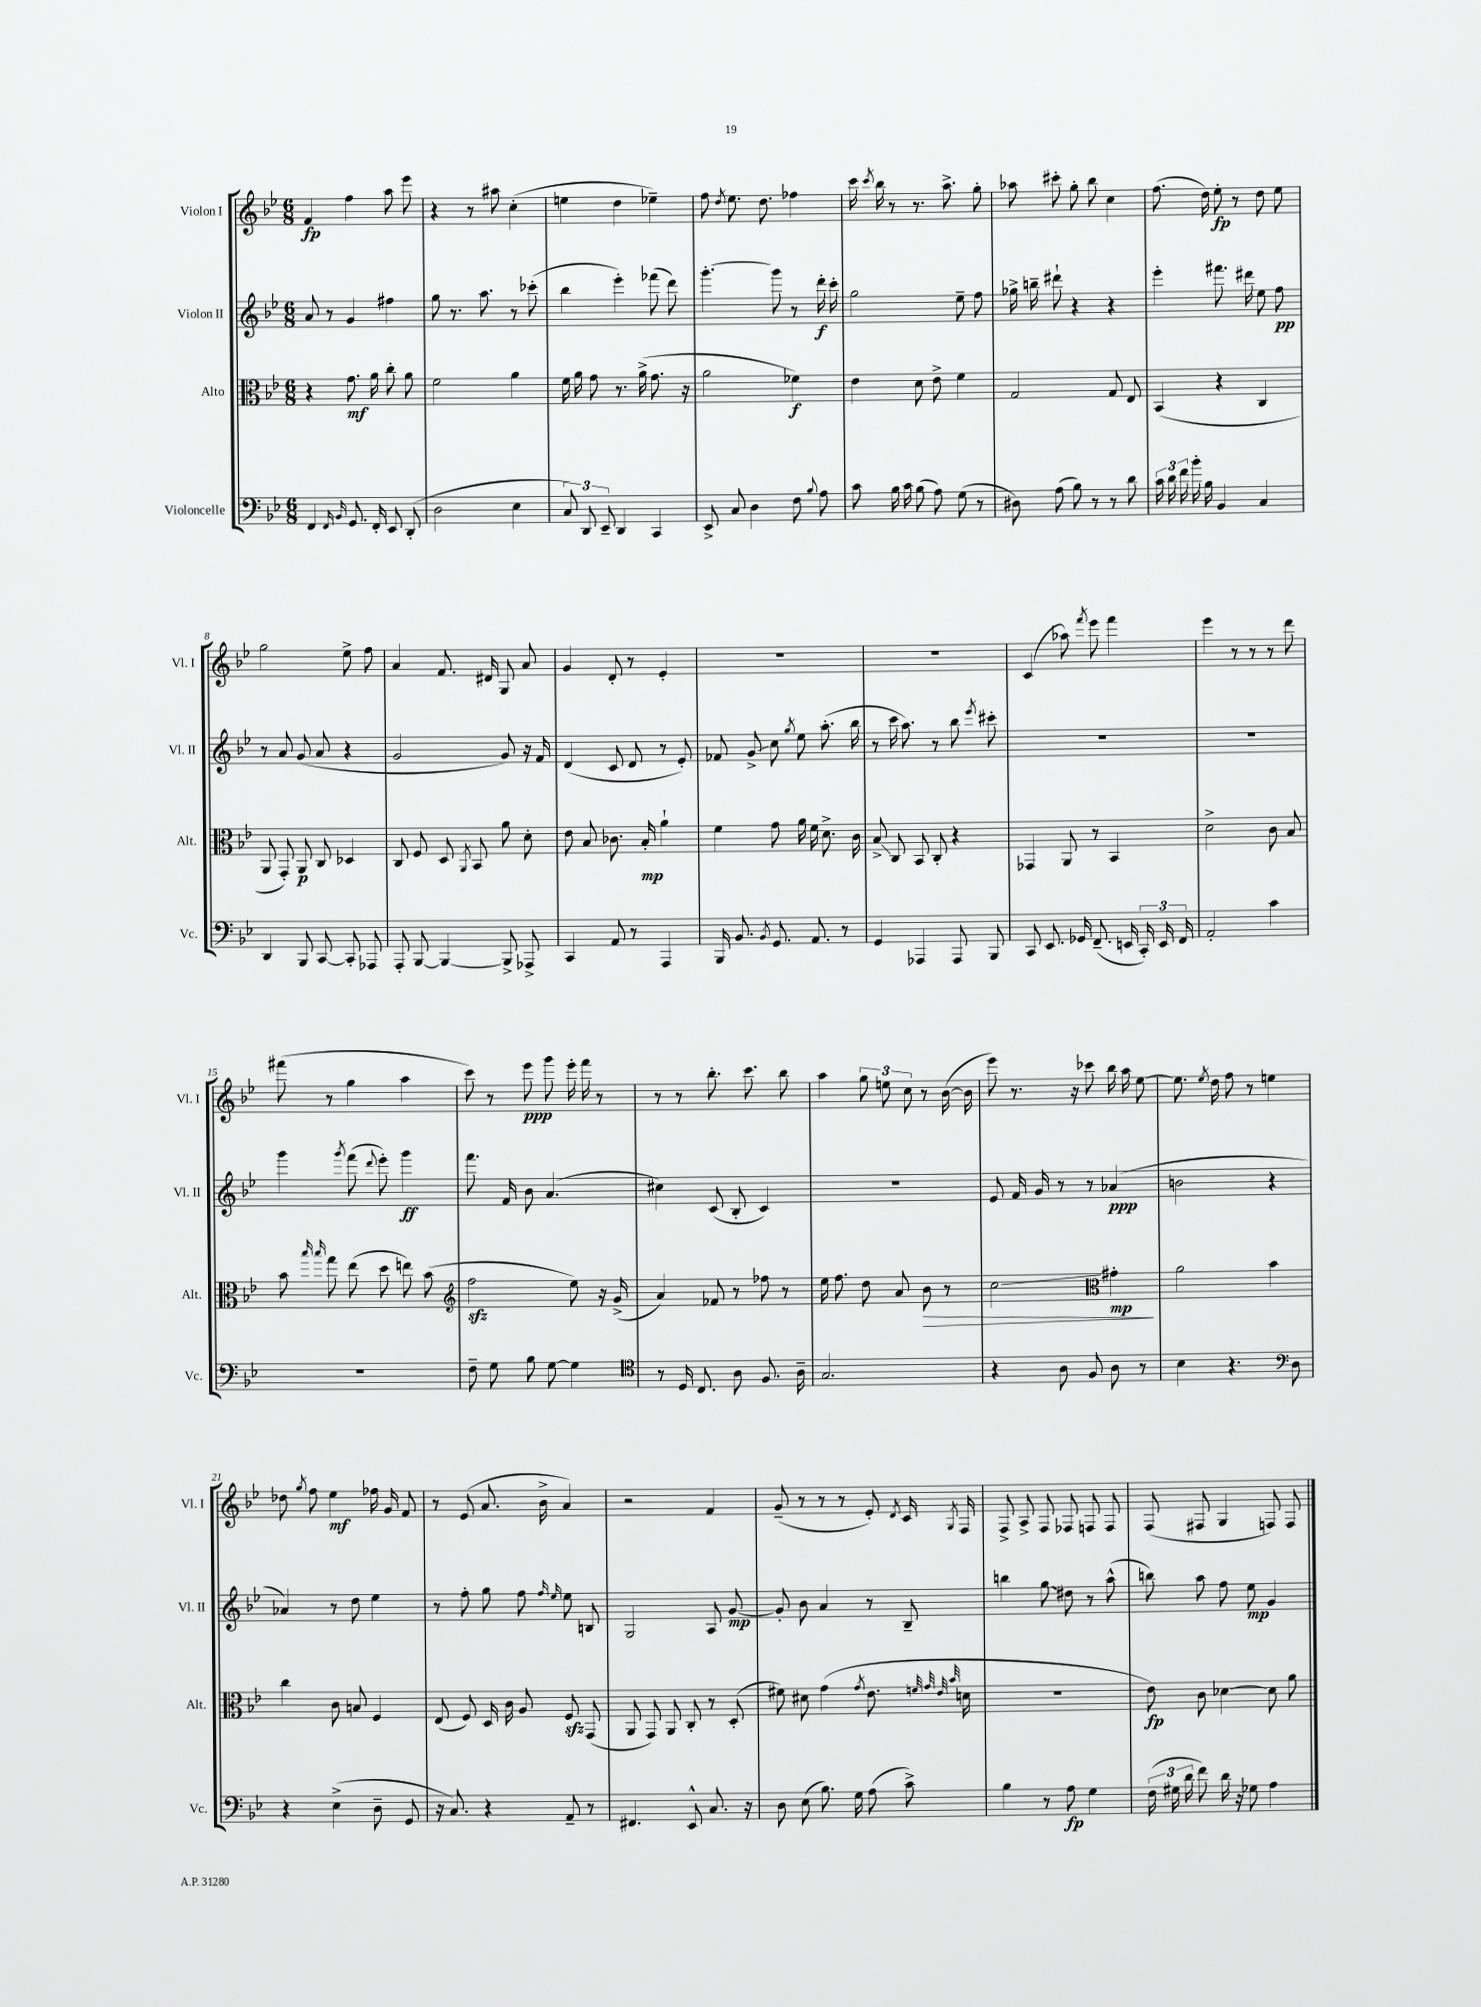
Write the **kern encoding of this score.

**kern	**kern	**kern	**kern
*staff4	*staff3	*staff2	*staff1
*clefF4	*clefC3	*clefG2	*clefG2
*k[b-e-]	*k[b-e-]	*k[b-e-]	*k[b-e-]
*M6/8	*M6/8	*M6/8	*M6/8
4FF/	4r	8a/	4f/
.	.	8r	.
16qqFF/	.	.	.
16qqBB-/	.	.	.
8.GG/	8.g\	4g/	4ff\
16FF'/	16a\	.	.
8EE-/	8cc'\	4ff#\	8aa\
(8DD'/	8a\	.	8eee-\
=	=	=	=
2D\	2f\	8gg\	4r
.	.	8.r	.
.	.	.	8r
.	.	8.aa\	.
.	.	.	8aa#\
4E-\	4a\	8r	(4cc'\
.	.	(8ccc-'\	.
=	=	=	=
12C/)	16f\	4bb-\	4ee\
.	16a\	.	.
12DD/	.	.	.
.	8g\	.	.
12EE-~/	.	.	.
4DD/	8.r	4eee-'\)	4dd\
.	(16a^\	.	.
4CC/	8.g\	(8fff-\	4ee-~\)
.	.	8ddd\)	.
.	16r	.	.
=	=	=	=
8EE-^/	2a\	[4.ggg'\	8ff\
.	.	.	8qdd/
8C/	.	.	8.ee-\
4D\	.	.	.
.	.	.	8.dd\
.	.	8ggg\]	.
8F\	4f-\)	8r	4ff-\
8qqB-/	.	.	.
8A\	.	16ddd'\	.
.	.	16ccc'\	.
=	=	=	=
8c\	4e-\	2gg\	16ccc\
.	.	.	8qccc/
.	.	.	16bb-\
16B-\	.	.	8r
16c\	.	.	.
(8B-\	8d\	.	8.r
8A\)	8e-^\	.	.
.	.	.	8.aa^\
(8G\	4f\	8ee-~\	.
8r	.	8ff\	8gg'\
=	=	=	=
8D#\)	2G/	16gg-^\	8aa-\
.	.	16bb~\	.
(8A\	.	8ddd#`\	8ccc#'\
8B-\)	.	4r	8gg'\
8r	.	.	8bb-\
8r	8G/	4r	4cc\
8d\	8E-/	.	.
=	=	=	=
24c\	(4BB-/	4eee-'\	(8.ff\
24d\	.	.	.
24f\	.	.	.
16b-'\	.	.	.
16B-\	.	.	16dd\)
4BB-/	4r	8.fff#\	8ee-'\
.	.	.	8r
.	.	16ddd#\	.
4C/	4C/	8ee-\	8dd\
.	.	8ff\	8ee-\
=	=	=	=
4DD/	8AA/	8r	2gg\
.	8GG'/)	8a/	.
8BBB-/	8AA/	(8g/	.
[8CC/	8C/	8a/	.
8CC'/]	4D-/	4r	8ee-^\
8AAA-/	.	.	8ff\
=	=	=	=
8AAA'/	8C/	2g/	4a/
[8BBB-/	8F/	.	.
4BBB-/_	8D/	.	8.f/
.	8qAA/	.	.
.	8BB-/	.	.
.	.	.	16d#/
8BBB-^/]	8a\	8g/)	8G/
8AAA-^/	8d'\	16r	8a/
.	.	16f/	.
=	=	=	=
4CC/	8e-\	(4d/	4g/
.	8B-/	.	.
8AA/	8.c-\	8c/	8d'/
8r	.	8d/	8r
.	16B-'/	.	.
4AAA/	4a`\	8r	4e-'/
.	.	8e-'/)	.
=	=	=	=
16BBB-/	4f\	8f-/	2.r
8.BB-/	.	.	.
.	.	8g^/	.
8qBB-/	.	.	.
8.GG/	8g\	8cc\	.
.	.	8qgg/	.
.	16a\	8ee-\	.
8.AA/	16f\	.	.
.	8.d^\	(8.aa'\	.
8r	.	.	.
.	16c\	16bb-\	.
=	=	=	=
4GG/	8B-^/	8r	2.r
.	8C/	16ccc\	.
.	.	8.aa\)	.
4AAA-/	8BB-/	.	.
.	8C'/	8r	.
8AAA-/	4r	8bb-\	.
.	.	8qeee-/	.
8BBB-/	.	8ccc#'\	.
=	=	=	=
8CC/	4GG-/	2.r	(4c/
8.EE-/	.	.	.
.	8AA/	.	8aa-\)
16GG-/	.	.	.
.	.	.	8qfff/
(8.FF~/	8r	.	8eee-\
.	4BB-/	.	4fff\
16EE/	.	.	.
24CC'/)	.	.	.
24EE/	.	.	.
24FF/	.	.	.
=	=	=	=
2AA'/	2d^\	2.r	4eee-\
.	.	.	8r
.	.	.	8r
4c\	8c\	.	8r
.	8B-/	.	8ddd\
=	=	=	=
2.r	8b-\	4ggg\	(8fff#\
.	16qqbb-/	.	.
.	16qqbb-/	.	.
.	8gg\	.	8r
.	.	8qggg/	.
.	(8ee-\	(8fff\	4gg\
.	.	8qqddd/	.
.	8dd\	8eee-'\)	.
.	8ee\)	4ggg\	4aa\
.	(8b-\	.	.
=	=	=	=
*	*clefG2	*	*
8F~\	2ff\	8.fff\	8ccc\)
8G\	.	.	8r
.	.	16f/	.
8B-\	.	8b-\	8eee-\
[8G\	.	(4.a/	8ggg\
4G\]	8ee-\)	.	16eee-'\
.	.	.	16fff\
.	16r	.	8r
.	(16g^/	.	.
=	=	=	=
*clefC4	*	*	*
8r	4a/)	4cc#\)	8r
16D/	.	.	8r
8.C/	.	.	.
.	8f-/	(8c/	8.bb-'\
8A\	8r	8B-'/	.
.	.	.	8.ccc\
8.F/	8ff-\	4c/)	.
.	8r	.	8bb-\
16A~\	.	.	.
=	=	=	=
2.G/	16ee-\	2.r	4aa\
.	8.ff\	.	.
.	8dd\	.	12gg\
.	.	.	12ee\
.	8a/	.	.
.	.	.	12cc\
.	8b-\	.	8r
.	8r	.	([16b-\
.	.	.	16b-\]
=	=	=	=
4r	2cc\	8e-/	8eee-\)
.	.	16f/	8.r
.	.	16g/	.
8A\	.	8r	.
.	.	.	16r
8F/	.	8r	8ccc-\
*	*clefC3	*	*
8A\	4g#'\	(4a-/	16bb-\
.	.	.	16aa\
8r	.	.	[8ee-\
=	=	=	=
4B-\	2a\	2b\	8.ee-\]
.	.	.	8qee-/
.	.	.	16dd\
4.r	.	.	8ff\
.	.	.	8r
.	4b-\	4r	4ee\
*clefF4	*	*	*
8D\	.	.	.
=	=	=	=
4r	4cc\	4a-/)	8dd-\
.	.	.	8qgg/
.	.	.	8ff\
(4E-^\	8c\	8r	4ee-\
.	8B/	8dd\	.
8D~\	4F/	4ee-\	16ff-\
.	.	.	16g/
8GG/	.	.	8f/
=	=	=	=
16r	(8E-/	8r	8r
8.C/)	.	.	.
.	8F/)	8ff'\	(8e-/
4r	16D/	8gg\	8.a/
.	16c\	.	.
.	8A/	8ff\	.
.	.	.	16b-^\
.	.	16qqff/	.
.	.	16qqee-/	.
8AA~/	8F/	8ee-\	4a/)
8r	(8GG/	8B/	.
=	=	=	=
4.FF#/	8AA/	2G/	2r
.	8GG/)	.	.
.	8AA/	.	.
8EE-^^/	8C'/	.	.
8.C/	8r	8A/	4f/
.	(8D'/	[8g/	.
16r	.	.	.
=	=	=	=
8D\	8f#\)	8g'/]	(8g~/
(8E-\	8d#\	8b-\	8r
8.B-\)	(4g\	4a/	8r
.	.	.	8r
16G\	.	.	.
.	8qg/	.	.
(8A\	8.e-\	8r	8e-'/)
.	.	.	8qd/
8c^\)	.	8B-~/	16c/
.	32qqf/	.	.
.	32qqg/	.	.
.	32qqe-/	.	.
.	32qqb-/	.	8qG/
.	16d\	.	16F/
=	=	=	=
4B-\	2.r	4bb\	8F^/
.	.	.	8A^/
8r	.	8gg\	8F/
8A\	.	8dd#\	8F-/
4G\	.	8r	8F/
.	.	(8aa^^\	8F/
=	=	=	=
(24F\	8e-\)	8bb\)	(8F/
24G#\	.	.	.
24d\	.	.	.
8f\)	8c\	8aa\	8F#/
16d\	[4d-\	8ff\	4G/
16r	.	.	.
8G-\	.	8ee-\	.
4A\	8d-\]	4g/	8F/)
.	8a\	.	8F/
==	==	==	==
*-	*-	*-	*-
